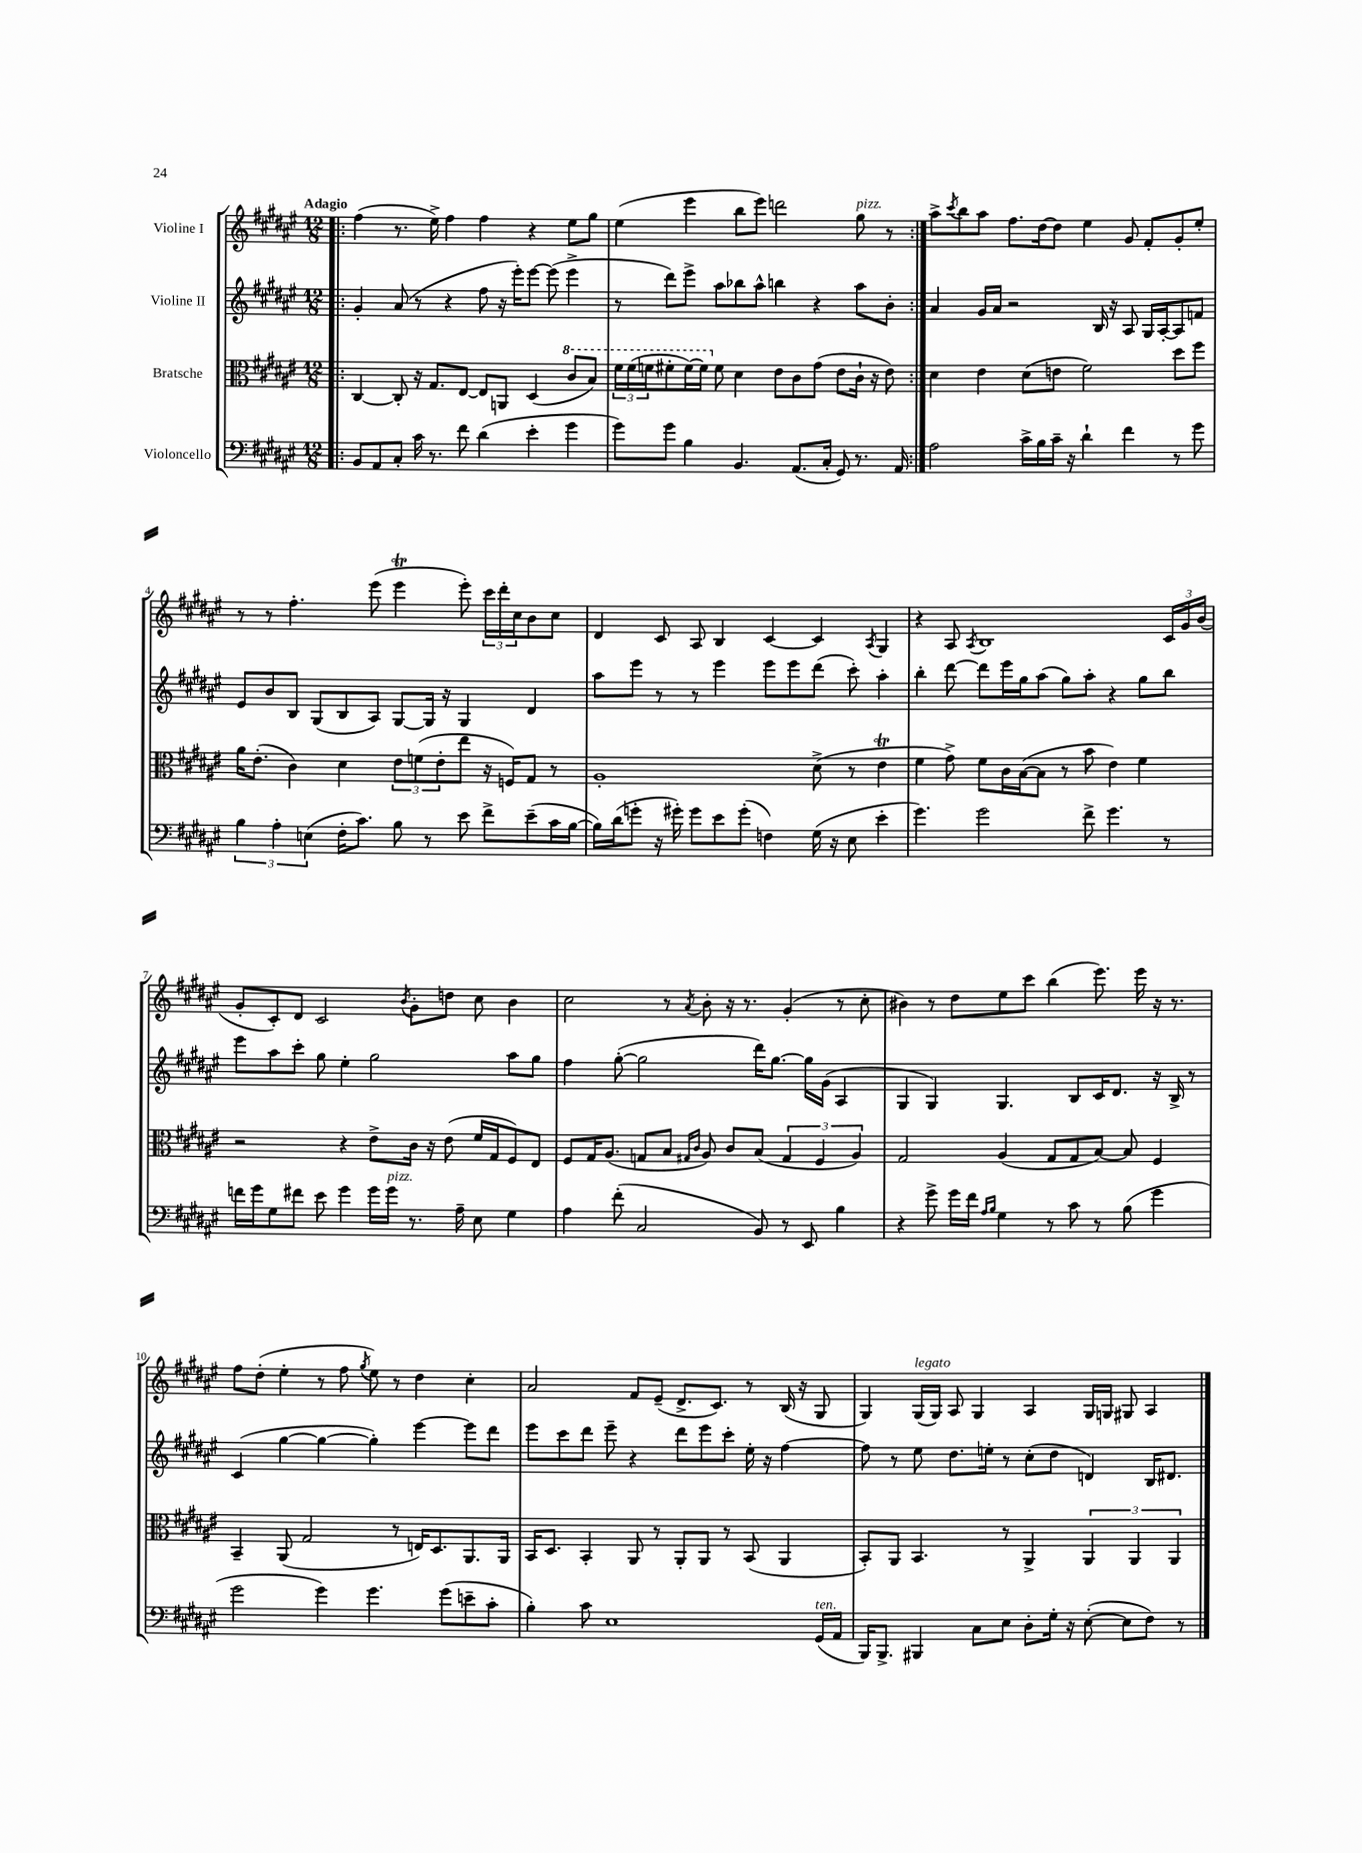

**kern	**kern	**kern	**kern
*part4	*part3	*part2	*part1
*staff4	*staff3	*staff2	*staff1
*I"Violoncello	*I"Bratsche	*I"Violine II	*I"Violine I
*clefF4	*clefC3	*clefG2	*clefG2
*k[f#c#g#d#a#e#]	*k[f#c#g#d#a#e#]	*k[f#c#g#d#a#e#]	*k[f#c#g#d#a#e#]
*M12/8	*M12/8	*M12/8	*M12/8
=1!|:	=1!|:	=1!|:	=1!|:
!	!	!	!LO:TX:a:B:t=Adagio
8BB/L	[4C#/	4g#'/	(4ff#\
8AA#/	.	.	.
8C#'/J	8C#'/]	(8a#/	8.r
16c#\	16r	8r	.
8.r	8.G#/L	.	16ee#^\)
.	.	4r	4ff#\
8f#\	[8E#/J	.	.
(4d#\	8E#/L]	8ff#\	4ff#\
.	8AAn/J	16r	.
.	.	16eee#'\KL)	.
4e#'\	(4D#/	[8eee#\J	4r
.	.	(8eee#\]	.
*	*8va	*	*
4g#\	8cc#/L	4eee#^\	8ee#\L
.	8b/J)	.	8gg#\J
=2	=2	=2	=2
8g#\L)	24ff#\LL	8r	(4ee#\
.	(24ff#\	.	.
.	24ffn\J	.	.
8g#\J	8ff#X'\	8ddd#\L)	.
4B\	[16ff#\L)	8eee#^\J	4eee#\
.	16ff#\JJ]	.	.
*	*X8va	*	*
.	8f#\	8aa#\L	.
4.BB/	4d#\	8bb-X\	8bb\L
.	.	8aa#^^\J	8eee#\J)
.	8e#\L	4bbn\	2dddn\
(8.AA#/L	8c#\	.	.
.	(8g#\J	4r	.
16C#'/Jk	.	.	.
8GG#/)	8e#\L	.	.
!	!	!	!LO:TX:a:i:t=pizz.
8.r	16c#`\Jk	8aa#\L	8gg#\
.	16r	.	.
.	8e#\)	8b'\J	8r
16AA#/	.	.	.
=3:|!	=3:|!	=3:|!	=3:|!
2A#\	4d#\	4a#/	8aa#^\L
.	.	.	8qccc#/
.	.	.	8bb\
.	4e#\	16g#/LL	8aa#\J
.	.	16a#/JJ	.
.	.	2r	8.ff#\L
16c#^\LL	(8d#\L	.	.
16B\	.	.	[16dd#\k
16c#~\JJ	8en\J	.	8dd#\J]
16r	.	.	.
4d#`\	2f#\)	.	4ee#\
.	.	16B/	.
.	.	16r	.
4f#\	.	8A#/	8g#/
.	.	16G#/LL	8f#'/L
.	.	[16A#'/J	.
8r	8dd#\L	8A#/]	8g#'/
8g#\	8ff#\J	8fn/J	8ee#'/J
!!LO:LB:g=z
=4	=4	=4	=4
6B\	16a#\KL	8e#/L	8r
.	(8.e#'\J	.	.
.	.	8b/	8r
6A#'\	.	.	.
.	4c#\)	8B/J	4.ff#'\
(6En\	.	.	.
.	.	(8G#/L	.
16F#'\KL	4d#\	8B/	.
8.c#\J)	.	.	.
.	.	8A#/J)	(8eee#\
8B\	12e#\L	[8G#/L	4eee#t\
.	(12fn\	.	.
8r	.	16G#/Jk]	.
.	12e#'\	.	.
.	.	16r	.
8e#\	8ee#\J	4G#/	8eee#'\)
8f#^\L	16r	.	24ccc#\LL
.	.	.	24ddd#'\
.	16Fn/KL)	.	.
.	.	.	24cc#\J
(8e#~\	8G#/J	4d#/	8b\
16c#\L	8r	.	8cc#\J
[16B\JJ	.	.	.
=5	=5	=5	=5
16B\LL])	1A#'	8aa#\L	4d#/
(16d#\J	.	.	.
8gn'\J	.	8eee#\J	.
16r	.	8r	8c#/
16g#X'\)	.	.	.
8g#\L	.	8r	8A#/
8e#\	.	4eee#\	4B/
(8g#'\J	.	.	.
4Fn\)	.	8eee#\L	[4c#/
.	.	8eee#\	.
(16G#\	(8d#^\	(8ddd#\J	4c#/]
16r	.	.	.
8E#\	8r	8ccc#'\)	.
.	.	.	8qA#/
4e#'\	4e#t\	4aa#'\	4G#/
=6	=6	=6	=6
4.g#\)	4f#\	4bb'\	4r
.	8g#^\)	[8ddd#\	8A#/
.	.	.	8qA#/
2g#\	8f#\L	8ddd#\L]	1B
.	16c#\L	16eee#\L	.
.	([16B\J	16gg#\J	.
.	8B\J]	(8aa#\J	.
.	8r	8gg#\L)	.
8f#^\	8b\	8aa#'\J	.
4.g#\	4e#\)	4r	.
.	4f#\	8gg#\L	.
8r	.	8bb\J	24c#/LL
.	.	.	24g#/
.	.	.	(24b/JJ
!!LO:LB:g=z
=7	=7	=7	=7
16fn\LL	2r	8eee#\L	8g#'/L
16g#\J	.	.	.
8G#\	.	8aa#\	8c#'/)
8f#X\J	.	8ccc#'\J	8d#/J
8e#\	.	8gg#\	2c#/
4g#\	4r	4ee#'\	.
16g#\LL	8e#^\L	2gg#\	.
!LO:TX:a:i:t=pizz.	!	!	!
16g#\JJ	.	.	.
.	.	.	8qb/
8.r	16c#\Jk	.	8g#'\L
.	16r	.	.
.	(8e#\	.	8ddn\J
16A#~\	.	.	.
8E#\	16f#/LL	.	8cc#\
.	16G#/J	.	.
4G#\	8F#/)	8aa#\L	4b\
.	8E#/J	8gg#\J	.
=8	=8	=8	=8
4A#\	8F#/L	4ff#\	2cc#\
.	16G#/K	.	.
.	(8.A#/J	.	.
(8f#'\	.	([8gg#'\	.
2C#/	8Gn/L	2gg#\]	.
.	8B/J	.	8r
.	16qqG#X/LL	.	.
.	16qqc#/JJ	.	8qa#/
.	8A#/)	.	8b'\
.	8c#/L	.	16r
.	.	.	8.r
8BB/)	(8B/J	16ddd#\KL)	.
.	.	[8.gg#\J	.
8r	6G#/	.	(4g#'/
8EE#/	.	16gg#\LL]	.
.	6F#/	.	.
.	.	(16g#\JJ	.
4B\	.	4A#/	8r
.	6A#/)	.	.
.	.	.	8cc#'\
=9	=9	=9	=9
4r	2G#/	4G#/	4b#X\)
8g#^\	.	4G#/)	8r
16g#\LL	.	.	8dd#\L
16f#\JJ	.	.	.
16qqA#/LL	.	.	.
16qqB/JJ	.	.	.
4G#\	(4A#/	4.G#/	8ee#\
.	.	.	8ccc#\J
8r	8G#/L	.	(4bb\
8c#\	8G#/	8B/L	.
8r	[8B/J)	16c#/K	8.eee#\)
.	.	8.d#/J	.
(8B\	8B/]	.	.
.	.	.	16eee#\
4g#\	4F#/	16r	16r
.	.	16B^/	8.r
.	.	8r	.
!!LO:LB:g=z
=10	=10	=10	=10
2g#\	4BB~/	(4c#/	8ff#\L
.	.	.	(8dd#'\J
.	(8AA#/	[4gg#\	4ee#'\
.	2G#/	.	.
4g#\)	.	4gg#\_	8r
.	.	.	8ff#\
.	.	.	8qgg#/
4.g#\	.	4gg#'\])	8ee#\)
.	8r	.	8r
.	16En/KL)	[4eee#\	4dd#\
.	8.D#/	.	.
(8g#\L	.	.	.
8en~\	8.AA#/	8eee#\L]	4cc#'\
8c#'\J	.	8ddd#\J	.
.	16AA#/Jk	.	.
=11	=11	=11	=11
4B'\)	16BB/KL	8eee#\L	2a#/
.	8.D#/J	.	.
.	.	8ccc#\	.
8c#\	4BB'/	8ddd#\J	.
1E#	.	8eee#~\	.
.	8AA#/	4r	8f#/L
.	8r	.	(8e#~/J
.	8AA#'/L	8ddd#\L	8.d#^/L
.	8AA#/J	8eee#\	.
.	.	.	8.c#/J)
.	8r	8ccc#'\J	.
.	(8BB/	16ee#'\	8r
.	.	16r	.
.	4AA#/	[4ff#\	(16B/
.	.	.	16r
!LO:TX:a:i:t=ten.	!	!	!
(16GG#/LL	.	.	8G#/
16AA#/JJ	.	.	.
=12	=12	=12	=12
16BBB/KL)	8BB'/L)	8ff#\]	4G#/)
8.BBB^/J	.	.	.
.	8AA#/J	8r	.
!	!	!	!LO:TX:a:i:t=legato
4BBB#X/	4.BB/	8ee#\	(16G#/LL
.	.	.	16G#/JJ)
.	.	8.dd#\L	8A#/
8C#\L	.	.	4G#/
.	.	16een'\Jk	.
8E#\J	8r	8r	.
8D#'\L	4AA#^/	(8cc#'\L	4A#/
16G#'\Jk	.	8dd#\J	.
16r	.	.	.
([8E#'\	6AA#/	4dn/)	16G#/LL
.	.	.	16Gn/JJ
8E#\L]	.	.	8G#X/
.	6AA#/	.	.
8F#\J)	.	16B/KL	4A#/
.	.	8.d#X/J	.
.	6AA#/	.	.
8r	.	.	.
==	==	==	==
*-	*-	*-	*-
